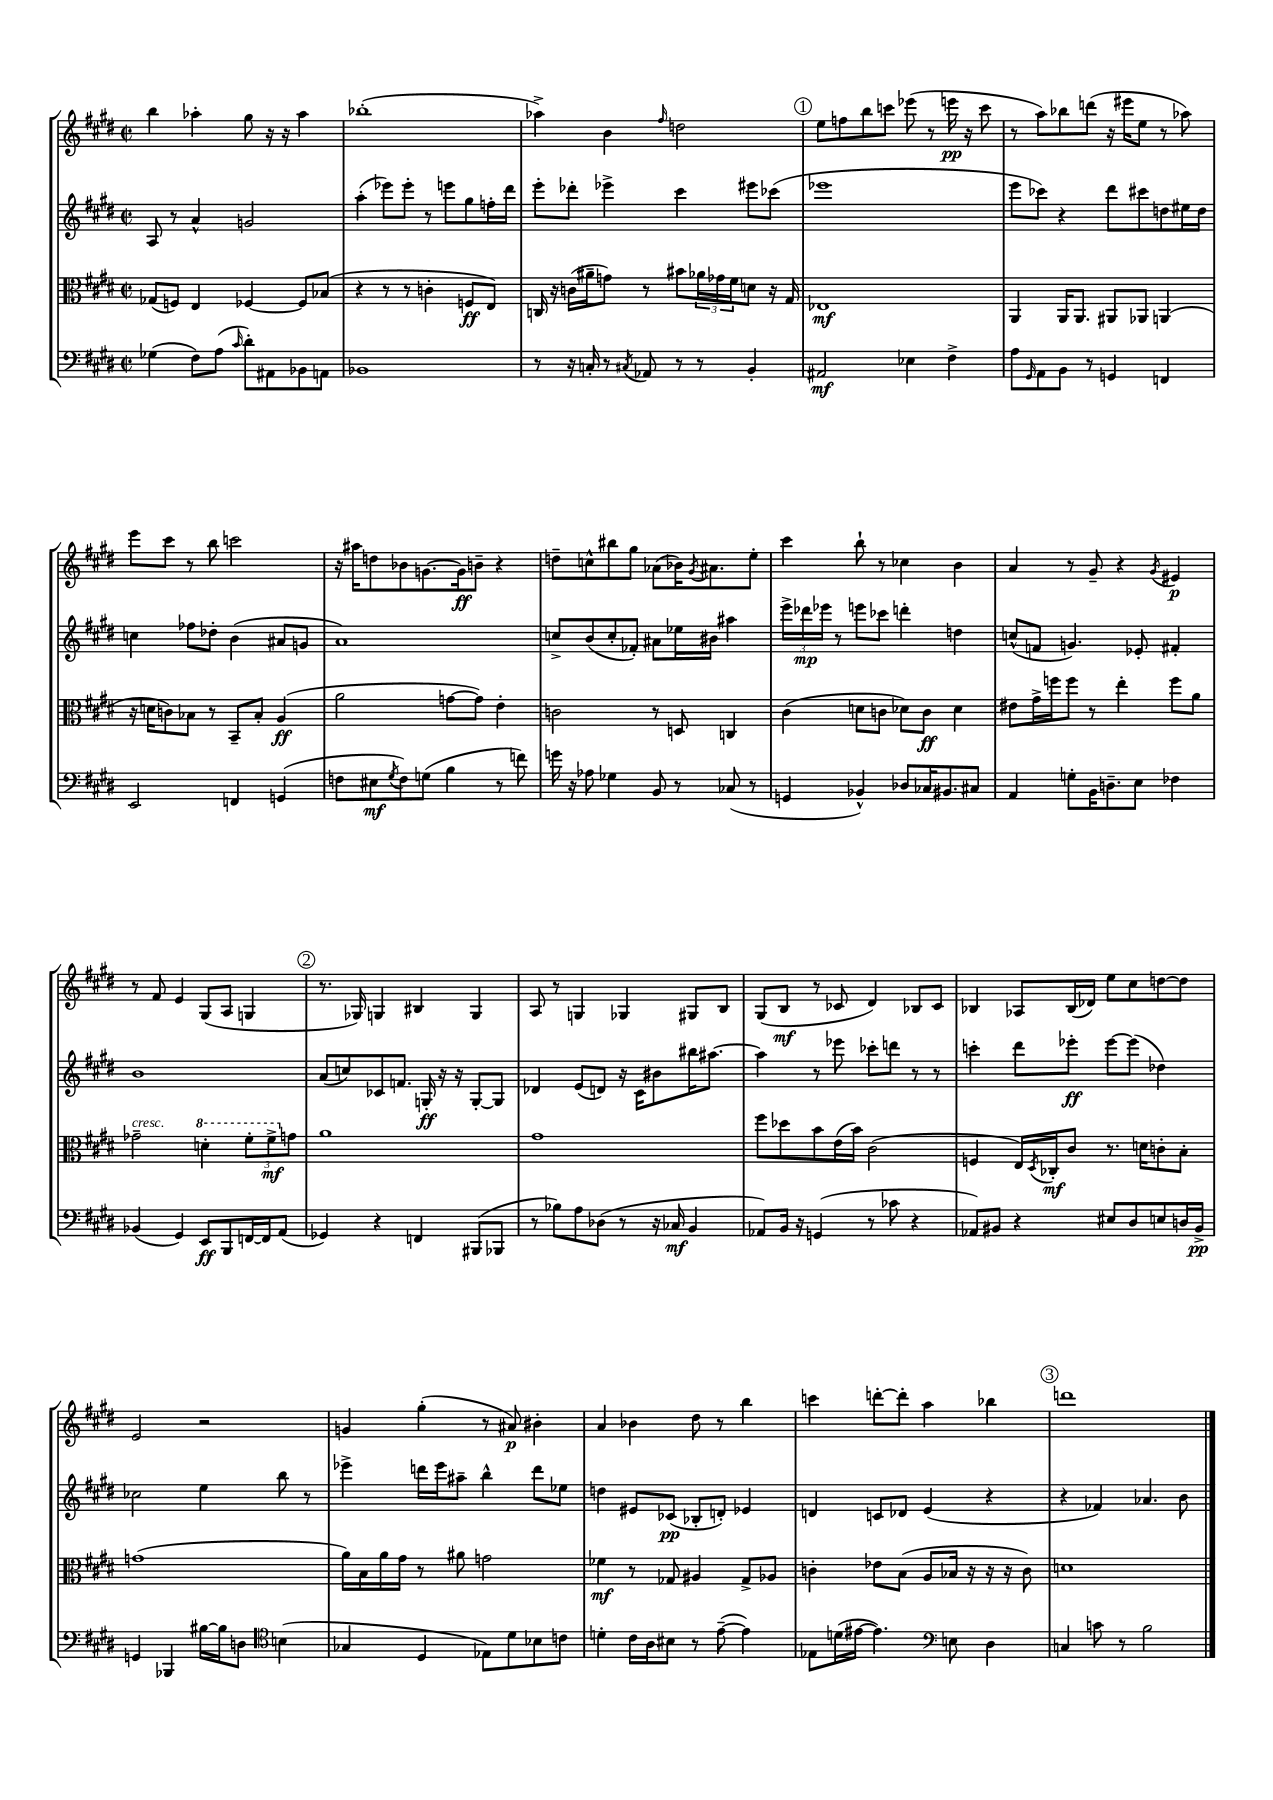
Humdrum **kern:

**kern	**dynam	**kern	**dynam	**kern	**dynam	**kern	**dynam
*part4	*part4	*part3	*part3	*part2	*part2	*part1	*part1
*staff4	*staff4	*staff3	*staff3	*staff2	*staff2	*staff1	*staff1
*clefF4	*	*clefC3	*	*clefG2	*	*clefG2	*
*k[f#c#g#d#]	*	*k[f#c#g#d#]	*	*k[f#c#g#d#]	*	*k[f#c#g#d#]	*
*M2/2	*	*M2/2	*	*M2/2	*	*M2/2	*
*met(c|)	*	*met(c|)	*	*met(c|)	*	*met(c|)	*
=2	=2	=2	=2	=2	=2	=2	=2
(4G-X\	.	(8G-X/L	.	8A/	.	4bb\	.
.	.	8Fn/J)	.	8r	.	.	.
8F#\L)	.	4E/	.	4a^^/	.	4aa-X'\	.
(8A\J	.	.	.	.	.	.	.
16qqc#/	.	.	.	.	.	.	.
8d#'\L)	.	[4F-X/	.	2gn/	.	8gg#\	.
8AA#X\	.	.	.	.	.	16r	.
.	.	.	.	.	.	16r	.
8BB-X\	.	8F-/L]	.	.	.	4aa-\	.
8AAn\J	.	(8B-X/J	.	.	.	.	.
=3	=3	=3	=3	=3	=3	=3	=3
1BB-X	.	4r	.	(4aa'\	.	(1bb-X'	.
.	.	8r	.	8eee-X\L)	.	.	.
.	.	8r	.	8eee-'\J	.	.	.
.	.	4cn'\	.	8r	.	.	.
.	.	.	.	8eeen\L	.	.	.
.	.	8Fn/L	ff	8gg#\	.	.	.
.	.	8E/J)	.	16ffn'\L	.	.	.
.	.	.	.	16ddd#\JJ	.	.	.
=4	=4	=4	=4	=4	=4	=4	=4
8r	.	16Cn/	.	8eee'\L	.	4aa-X^\)	.
.	.	16r	.	.	.	.	.
16r	.	(16cn\LL	.	8ddd-X'\J	.	.	.
16Cn'/	.	16a#X~\J	.	.	.	.	.
8r	.	8gn\J)	.	4eee-X^\	.	4b\	.
8qC#X/	.	.	.	.	.	.	.
8AA-X/	.	8r	.	.	.	.	.
.	.	.	.	.	.	16qqff#/	.
8r	.	8b#X\L	.	4ccc#\	.	2ddn\	.
8r	.	24a-X\L	.	.	.	.	.
.	.	24g-X\	.	.	.	.	.
.	.	24f#\J	.	.	.	.	.
4BB'/	.	8dn\J	.	8eee#X\L	.	.	.
.	.	16r	.	(8ccc-X\J	.	.	.
.	.	16G#/	.	.	.	.	.
!!LO:REH:place=s1:t=1
=5	=5	=5	=5	=5	=5	=5	=5
2AA#X/	mf	1E-X	mf	1eee-X	.	8ee\L	.
.	.	.	.	.	.	8ffn\	.
.	.	.	.	.	.	8bb\	.
.	.	.	.	.	.	8cccn\J	.
4E-X\	.	.	.	.	.	(8eee-X\	.
.	.	.	.	.	.	8r	.
4F#^\	.	.	.	.	.	16eeen\	pp
.	.	.	.	.	.	16r	.
.	.	.	.	.	.	8ccc\	.
=6	=6	=6	=6	=6	=6	=6	=6
8A\L	.	4AA/	.	8eee\L	.	8r	.
16qqGG#/	.	.	.	.	.	.	.
8AA\	.	.	.	8ccc-X\J)	.	8aa\L)	.
8BB\J	.	16AA/KL	.	4r	.	8bb-X\	.
.	.	8.AA/J	.	.	.	.	.
8r	.	.	.	.	.	(8dddn\J	.
4GGn/	.	8AA#X/L	.	8ddd#\L	.	16r	.
.	.	.	.	.	.	16eee#X\KL	.
.	.	8AA-X/J	.	8ccc#X\	.	8ee\J	.
4FFn/	.	(4AAn/	.	8ddn\	.	8r	.
.	.	.	.	16ee#X\L	.	8aa-X\)	.
.	.	.	.	16dd\JJ	.	.	.
!!LO:LB:g=z
=7	=7	=7	=7	=7	=7	=7	=7
2EE/	.	16r	.	4ccn\	.	8eee\L	.
.	.	16dn\KL	.	.	.	.	.
.	.	8cn\)	.	.	.	8ccc#\J	.
.	.	8B-X\J	.	8ff-X\L	.	8r	.
.	.	8r	.	8dd-X'\J	.	8bb\	.
4FFn/	.	8BB~/L	.	(4b\	.	2cccn\	.
.	.	8B-'/J	.	.	.	.	.
(4GGn/	.	(4A/	ff	8a#X/L	.	.	.
.	.	.	.	8gn/J	.	.	.
=8	=8	=8	=8	=8	=8	=8	=8
8Fn\L	.	2a\	.	1a)	.	16r	.
.	.	.	.	.	.	16aa#X\KL	.
8E#X\	mf	.	.	.	.	8ddn\	.
8qG#/	.	.	.	.	.	.	.
8F\)	.	.	.	.	.	8b-X\	.
(8Gn\J	.	.	.	.	.	[8.gn\	.
4B\	.	[8gn\L	.	.	.	.	.
.	.	.	.	.	.	16g\k]	ff
.	.	8g\J])	.	.	.	8bn~\J	.
8r	.	4e'\	.	.	.	4r	.
8fn\)	.	.	.	.	.	.	.
=9	=9	=9	=9	=9	=9	=9	=9
16gn\	.	2cn\	.	8ccn^/L	.	8ddn~\L	.
16r	.	.	.	.	.	.	.
8A-X\	.	.	.	(8b/	.	8ccn^^\	.
4G-X\	.	.	.	8cc'/	.	8bb#X\	.
.	.	.	.	8f-X'/J)	.	8gg#\J	.
8BB/	.	8r	.	8a#X\L	.	(8a-X\L	.
8r	.	8Dn/	.	16ee-X\L	.	16b-X\K)	.
.	.	.	.	.	.	8qg#/	.
.	.	.	.	16b#X\JJ	.	8.a#X\	.
(8C-X/	.	4Cn/	.	4aa#X\	.	.	.
8r	.	.	.	.	.	8ee'\J	.
=10	=10	=10	=10	=10	=10	=10	=10
4GGn/	.	(4c#\	.	24eee^\LL	.	4ccc#\	.
.	.	.	.	24ddd-X\	mp	.	.
.	.	.	.	24eee-X\JJ	.	.	.
.	.	.	.	8r	.	.	.
4BB-X^^/)	.	8dn\L	.	8eeen\L	.	8bb`\	.
.	.	8cn\J	.	8ccc-X\J	.	8r	.
8D-X/L	.	8d-X\L)	.	4dddn'\	.	4cc-X\	.
16C-X/K	.	8c\J	ff	.	.	.	.
8.BB#X/	.	.	.	.	.	.	.
.	.	4d-\	.	4ddn\	.	4b\	.
8C#X/J	.	.	.	.	.	.	.
=11	=11	=11	=11	=11	=11	=11	=11
4AA/	.	8e#X\L	.	(8ccn^^/L	.	4a/	.
.	.	16g#^\L	.	8fn/J	.	.	.
.	.	16ffn\J	.	.	.	.	.
8Gn'\L	.	8ff\J	.	4.gn/)	.	8r	.
16BB\K	.	8r	.	.	.	8g#~/	.
8.Dn~\	.	.	.	.	.	.	.
.	.	4ee'\	.	.	.	4r	.
8E\J	.	.	.	8e-X'/	.	.	.
.	.	.	.	.	.	8qg#/	.
4F-X\	.	8ff\L	.	4f#X'/	.	4e#X/	p
.	.	8a\J	.	.	.	.	.
!!LO:LB:g=z
=12	=12	=12	=12	=12	=12	=12	=12
!	!	!LO:TX:a:i:t=cresc.	!	!	!	!	!
(4BB-X/	.	2g-X~\	.	1b	.	8r	.
.	.	.	.	.	.	8f#/	.
4GG#/)	.	.	.	.	.	4e/	.
*	*	*8va	*	*	*	*	*
8EE/L	ff	4ddn'\	.	.	.	(8G#/L	.
8BBB/	.	.	.	.	.	8A/J	.
[16FFn/L	.	12ff#'\L	.	.	.	4Gn/	.
16FF/J]	.	.	.	.	.	.	.
.	.	12ff#^\	mf	.	.	.	.
(8AA/J	.	.	.	.	.	.	.
*	*	*X8va	*	*	*	*	*
.	.	12gn\J	.	.	.	.	.
!!LO:REH:place=s1:t=2
=13	=13	=13	=13	=13	=13	=13	=13
4GG-X/)	.	1a	.	(8a/L	.	8.r	.
.	.	.	.	8ccn/)	.	.	.
.	.	.	.	.	.	16G-X/)	.
4r	.	.	.	8c-X/	.	4Gn/	.
.	.	.	.	8.fn/J	.	.	.
4FFn/	.	.	.	.	.	4B#X/	.
.	.	.	.	16Gn'/	ff	.	.
.	.	.	.	16r	.	.	.
.	.	.	.	16r	.	.	.
(8BBB#X/L	.	.	.	[8G'/L	.	4G/	.
8BBB-X/J	.	.	.	8G/J]	.	.	.
=14	=14	=14	=14	=14	=14	=14	=14
8r	.	1g#	.	4d-X/	.	8A/	.
8B-X\L)	.	.	.	.	.	8r	.
8A\	.	.	.	(8e/L	.	4Gn/	.
(8D-X\J	.	.	.	8dn/J)	.	.	.
8r	.	.	.	16r	.	4G-X/	.
.	.	.	.	16c#\KL	.	.	.
16r	.	.	.	8b#X\	.	.	.
16C-X/	mf	.	.	.	.	.	.
4BB/	.	.	.	16bb#X\K	.	8G#X/L	.
.	.	.	.	[8.aa#X\J	.	.	.
.	.	.	.	.	.	8B/J	.
=15	=15	=15	=15	=15	=15	=15	=15
8AA-X/L)	.	8ff#\L	.	4aa#\]	.	(8G#/L	.
16BB/Jk	.	8dd-X\	.	.	.	8B/J	mf
16r	.	.	.	.	.	.	.
(4GGn/	.	8b\	.	8r	.	8r	.
.	.	(16e\L	.	8eee-X\	.	8c-X/	.
.	.	16b\JJ)	.	.	.	.	.
8r	.	(2c#\	.	8ccc-X'\L	.	4d#/)	.
8c-X\	.	.	.	8dddn\J	.	.	.
4r	.	.	.	8r	.	8B-X/L	.
.	.	.	.	8r	.	8c-/J	.
=16	=16	=16	=16	=16	=16	=16	=16
8AA-X/L)	.	4Fn/	.	4cccn'\	.	4B-X/	.
8BB#X/J	.	.	.	.	.	.	.
4r	.	16E/LL)	.	8ddd#\L	.	8A-X/L	.
.	.	8qD#/	.	.	.	.	.
.	.	16C-X'/J	mf	.	.	.	.
.	.	8c#/J	.	8eee-X'\J	ff	(16B-/L	.
.	.	.	.	.	.	16d-X/JJ)	.
8E#X/L	.	8.r	.	[8eee-\L	.	8ee\L	.
8D#/	.	.	.	(8eee-\J]	.	8cc#\	.
.	.	16dn\KL	.	.	.	.	.
8En/	.	8cn'\	.	4dd-X\)	.	[8ddn\	.
16Dn/L	.	8B'\J	.	.	.	8dd\J]	.
16BB#^/JJ	pp	.	.	.	.	.	.
!!LO:LB:g=z
=17	=17	=17	=17	=17	=17	=17	=17
4GGn/	.	(1gn	.	2cc-X\	.	2e/	.
4BBB-X/	.	.	.	.	.	.	.
[16B#X\LL	.	.	.	4ee\	.	2r	.
16B#\J]	.	.	.	.	.	.	.
8Dn\J	.	.	.	.	.	.	.
*clefC4	*	*	*	*	*	*	*
(4Bn\	.	.	.	8bb\	.	.	.
.	.	.	.	8r	.	.	.
=18	=18	=18	=18	=18	=18	=18	=18
4G-X/	.	16a\LL)	.	4eee-X^\	.	4gn/	.
.	.	16B\	.	.	.	.	.
.	.	16a\	.	.	.	.	.
.	.	16g#\JJ	.	.	.	.	.
4D#/	.	8r	.	16dddn\LL	.	(4gg#'\	.
.	.	.	.	16eee-\J	.	.	.
.	.	8a#X\	.	8aa#X~\J	.	.	.
8E-X\L)	.	2gn\	.	4bb^^\	.	8r	.
8d#\	.	.	.	.	.	8a#X/)	p
8B-X\	.	.	.	8ddd\L	.	4b#X'\	.
8cn\J	.	.	.	8ee-X\J	.	.	.
=19	=19	=19	=19	=19	=19	=19	=19
4dn'\	.	4f-X\	mf	4ddn\	.	4a/	.
16c#\LL	.	8r	.	8e#X/L	.	4b-X\	.
16A\J	.	.	.	.	.	.	.
8B#X\J	.	8G-X/	.	(8c-X/J	pp	.	.
8r	.	4A#X/	.	8B-X'/L	.	8dd#\	.
([8e~\	.	.	.	8dn'/J)	.	8r	.
4e\])	.	8G-^/L	.	4e-X/	.	4bb\	.
.	.	8A-X/J	.	.	.	.	.
=20	=20	=20	=20	=20	=20	=20	=20
8E-X\L	.	4cn'\	.	4dn/	.	4cccn\	.
(16dn\L	.	.	.	.	.	.	.
[16e#X\JJ	.	.	.	.	.	.	.
4.e#\])	.	8e-X\L	.	8cn/L	.	[8dddn'\L	.
.	.	(8B\J	.	8d-X/J	.	8ddd'\J]	.
.	.	8A/L	.	(4e/	.	4aa\	.
*clefF4	*	*	*	*	*	*	*
8En\	.	16B-X/Jk	.	.	.	.	.
.	.	16r	.	.	.	.	.
4D#\	.	16r	.	4r	.	4bb-X\	.
.	.	16r	.	.	.	.	.
.	.	8c\)	.	.	.	.	.
!!LO:REH:place=s1:t=3
=21	=21	=21	=21	=21	=21	=21	=21
4Cn/	.	1dn	.	4r	.	1dddn	.
8cn\	.	.	.	4f-X/)	.	.	.
8r	.	.	.	.	.	.	.
2B\	.	.	.	4.a-X/	.	.	.
.	.	.	.	8b\	.	.	.
==	==	==	==	==	==	==	==
*-	*-	*-	*-	*-	*-	*-	*-
